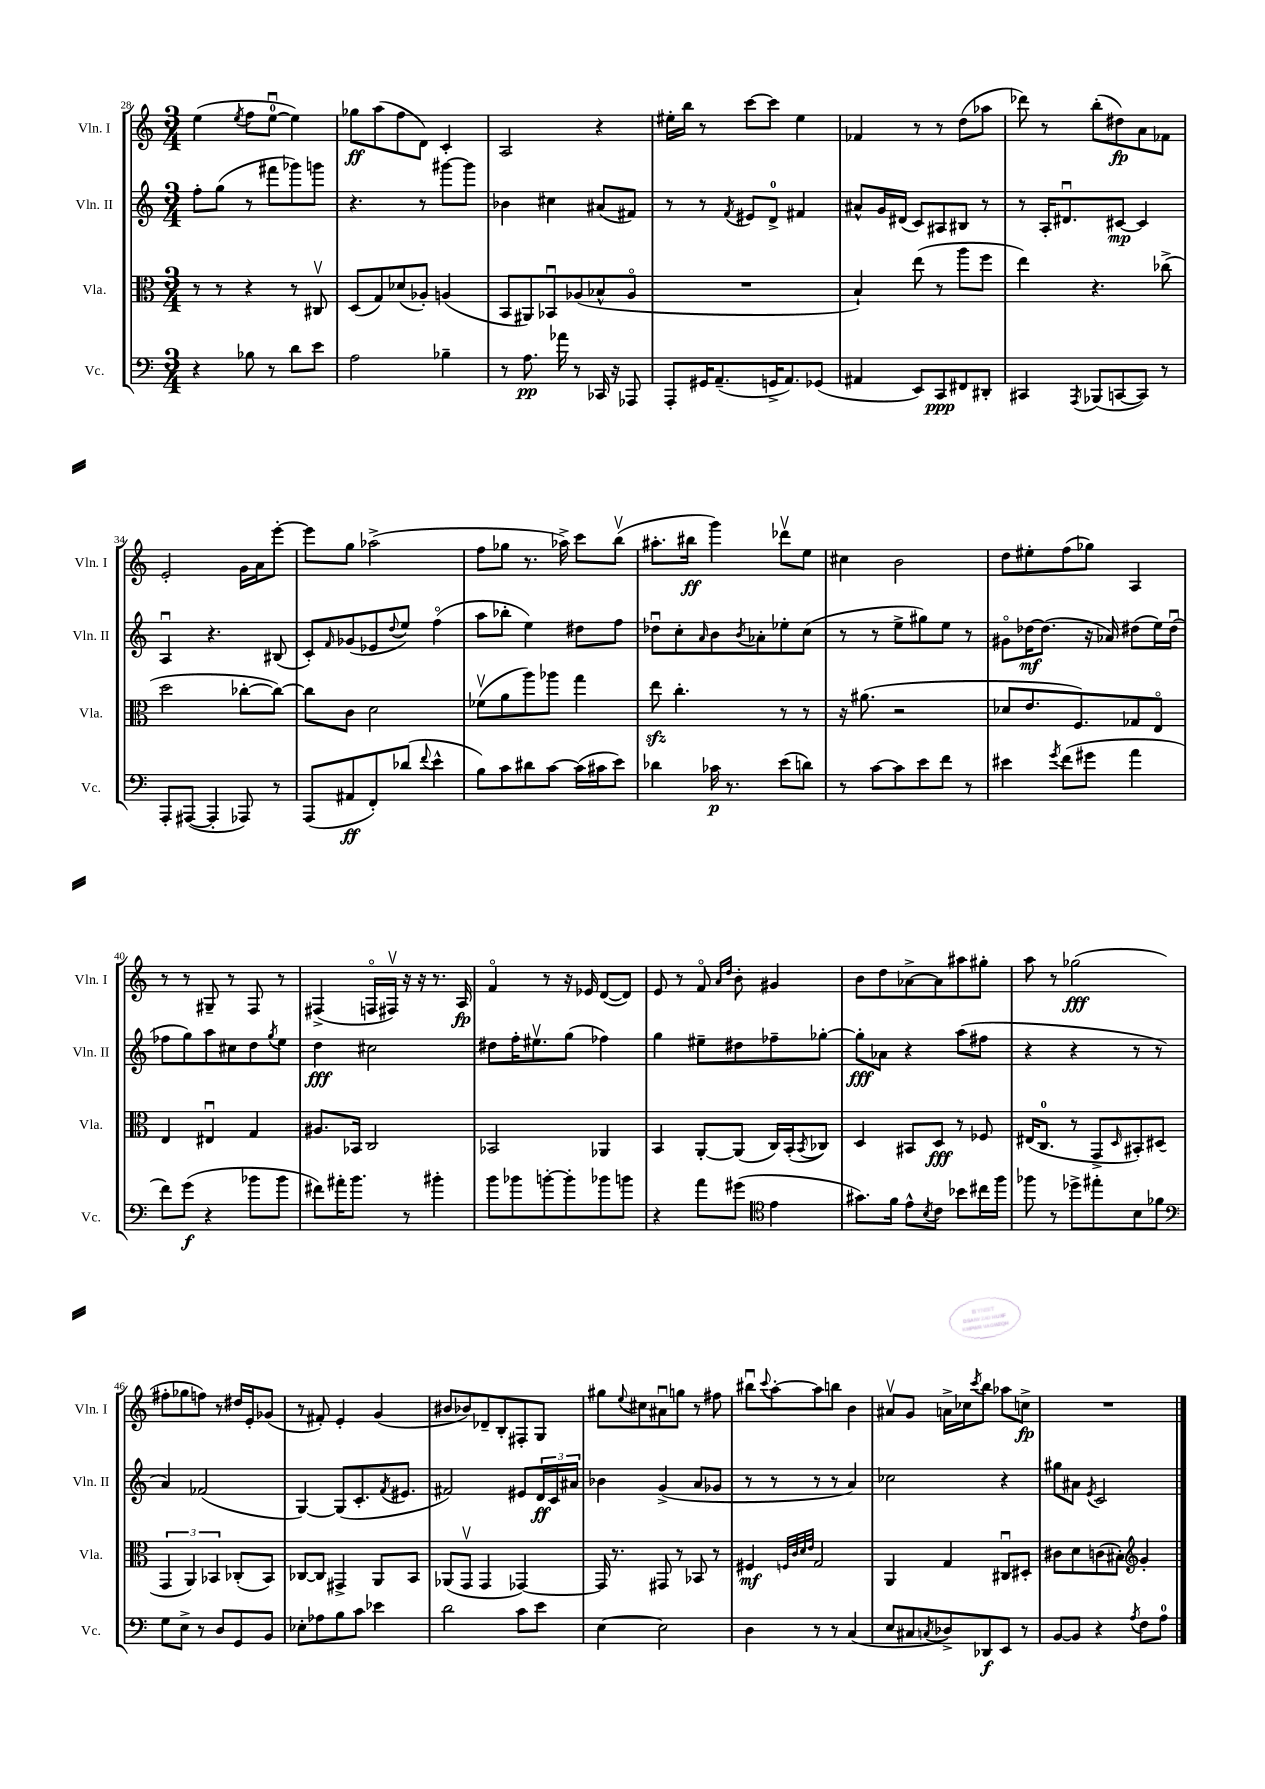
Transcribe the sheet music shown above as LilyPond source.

<<
\new StaffGroup <<
\new Staff = "s0" \with { instrumentName = "Vln. I" shortInstrumentName = "Vln. I" } {
    \clef treble \key c \major \numericTimeSignature \time 3/4
    e''4( \acciaccatura { e''8 } f''8 e''8-0~\downbow e''4) |
    ges''8\ff a''8( f''8 d'8) c'4-. |
    a2 r4 |
    eis''16-. b''16 r8 c'''8~ c'''8 eis''4 |
    fes'4 r8 r8 d''8( aes''8 |
    des'''8) r8 b''8-.( dis''8\fp) a'8 fes'8 |
    e'2-. g'16 a'16 e'''8~-. |
    e'''8 g''8 aes''2->( |
    f''8 ges''8 r8. aes''16->) c'''8 b''8\upbow( |
    ais''8.-. bis''16\ff g'''4) des'''8\upbow e''8 |
    cis''4 b'2 |
    d''8 eis''8-. f''8( ges''8) a4 |
    r8 r8 gis8-- r8 f8 r8 |
    fis4->( f16\flageolet fis16\upbow) r16 r16 r8. a16\fp |
    f'4\flageolet r8 r16 ees'16 d'8~( d'8) |
    e'8 r8 f'8\flageolet \grace { a'16 d''16 } b'8-. gis'4 |
    b'8 d''8 aes'8~-> aes'8 ais''8 gis''8-. |
    a''8 r8 ges''2\fff( |
    fis''8-. ges''8 f''8) r8 dis''16 e'16-. ges'8( |
    r8 fis'8-.) e'4-. g'4( |
    bis'8 bes'8) des'8-- b8-. fis8-. g8 |
    gis''8 \appoggiatura { e''8 } cis''8 ais'8\downbow g''8 r8 fis''8 |
    bis''8\downbow \appoggiatura { c'''8 } a''8~-. a''8 b''8 b'4 |
    ais'8\upbow g'8 a'16-> ces''16 \acciaccatura { c'''8 } b''8 aes''8 c''8->\fp |
    R2. \bar "|." |
}
\new Staff = "s1" \with { instrumentName = "Vln. II" shortInstrumentName = "Vln. II" } {
    \clef treble \key c \major \numericTimeSignature \time 3/4
    f''8-. g''8( r8 fis'''8 ges'''8) g'''8 |
    r4. r8 gis'''8~ gis'''8 |
    bes'4 cis''4 ais'8( fis'8) |
    r8 r8 \acciaccatura { f'8 } eis'8 d'8-0-> fis'4 |
    ais'8-^ g'16 dis'16( c'8) ais8 bis8 r8 |
    r8 a16-. dis'8.\downbow cis'8~\mp cis'4 |
    a4\downbow r4. bis8( |
    c'8-.) \grace { f'16 } ges'8( ees'8 \appoggiatura { d''8 } e''8) f''4\flageolet( |
    a''8 bes''8-. e''4) dis''8 f''8 |
    des''8\downbow c''8-. \grace { a'16 } b'8 \acciaccatura { b'8 } aes'8-. ees''8-. c''8( |
    r8 r8 e''8-> gis''8) e''8 r8 |
    gis'8\flageolet des''16~\mf des''8.( r16 aes'16) dis''8( e''16) dis''16\downbow( |
    fes''8 g''8) a''8 cis''8 d''8 \acciaccatura { g''8 } e''8 |
    d''4\fff cis''2 |
    dis''8 f''16-. eis''8.\upbow g''8( fes''4) |
    g''4 eis''8-- dis''8 fes''8-- ges''8~-. |
    ges''8-.\fff aes'8 r4 a''8( fis''8 |
    r4 r4 r8 r8 |
    a'4) fes'2( |
    g4~) g8( c'8.-. \acciaccatura { f'8 } eis'8. |
    fis'2) eis'8 \tuplet 3/2 { d'16\ff c'16 ais'16 } |
    bes'4 g'4->( a'8 ges'8 |
    r8 r8 r8 r8 a'4) |
    ces''2 r4 |
    gis''8 ais'8 \acciaccatura { e'8 } c'2 \bar "|." |
}
\new Staff = "s2" \with { instrumentName = "Vla." shortInstrumentName = "Vla." } {
    \clef alto \key c \major \numericTimeSignature \time 3/4
    r8 r8 r4 r8 cis8\upbow |
    d8( g8) des'8( aes8-.) a4( |
    b,8 ais,8) bes,8\downbow aes8( bes8-^ aes8\flageolet |
    R2. |
    b4-!) e''8( r8 a''8 f''8 |
    e''4) r4. ces''8->( |
    d''2 ces''8~-. ces''8~) |
    ces''8 c'8 d'2 |
    fes'8\upbow( a'8 a''8) aes''8 g''4 |
    e''8\sfz c''4.-. r8 r8 |
    r16 ais'8.( r2 |
    des'8 e'8. f8.) ges8 e8\flageolet |
    e4 eis4\downbow g4 |
    ais8. bes,16 c2 |
    bes,2 aes,4 |
    b,4 a,8~-. a,8( c16) b,16-.( \acciaccatura { b,8 } ces8) |
    d4 bis,8 d8\fff r8 fes8 |
    eis16( c8.-0 r8 g,8-> \grace { d16 } bis,8-.) dis8( |
    \tuplet 3/2 { g,4 a,4) bes,4 } ces8-.( bes,8) |
    ces8~ ces8 gis,4-> a,8 b,8 |
    aes,8( g,8\upbow g,4 ges,4~) |
    ges,16 r8. gis,8 r8 bes,8 r8 |
    fis4\mf \grace { f32 c'32 d'32 e'32 } g2 |
    a,4 g4 cis8\downbow dis8-. |
    cis'8 d'8 c'8( bis8-.) \clef treble g'4-. \bar "|." |
}
\new Staff = "s3" \with { instrumentName = "Vc." shortInstrumentName = "Vc." } {
    \clef bass \key c \major \numericTimeSignature \time 3/4
    r4 bes8 r8 d'8 e'8 |
    a2 bes4-- |
    r8 a8.\pp aes'16 r8 ces,16 r16 aes,,8 |
    a,,8-. gis,16 a,8.--( g,16-> a,8.) ges,8( |
    ais,4 e,8) c,8\ppp fis,8 dis,8-. |
    cis,4 \acciaccatura { a,,8 } bes,,8( c,8~ c,8) r8 |
    a,,8-. ais,,8~( ais,,4-. aes,,8) r8 |
    a,,8( ais,8\ff f,8-.) des'8( \appoggiatura { f'8 } e'4-^ |
    b8) c'8 dis'8 c'8~ c'16( cis'16 e'8) |
    des'4 ces'16\p r8. e'8( d'8) |
    r8 c'8~ c'8 e'8 f'8 r8 |
    eis'4 \acciaccatura { g'8 } f'8( gis'8 a'4 |
    f'8) g'8\f( r4 bes'8 bes'8 |
    fis'8) ais'16-. b'8. r8 bis'4-. |
    b'8 bes'8 b'8~-. b'8-. bes'8 b'8 |
    r4 a'8 gis'8( \clef tenor e'4 |
    gis'8.) f'16 e'8-^ \acciaccatura { b8 } c'8 bes'8 cis''16 f''16 |
    fes''8 r8 des''8-> eis''8-. b8 fes'8 |
    \clef bass g8 e8-> r8 d8 g,8 b,8 |
    ees8-. aes8 b8 c'8 ees'4 |
    d'2 c'8 e'8 |
    e4~ e2 |
    d4 r8 r8 c4( |
    e8 cis8 \acciaccatura { c8 } des8->) des,8\f e,8 r8 |
    b,8~ b,8 r4 \acciaccatura { a8 } f8 a8-0 \bar "|." |
}
>>
>>
\layout { \context { \Score currentBarNumber = #28 } }
